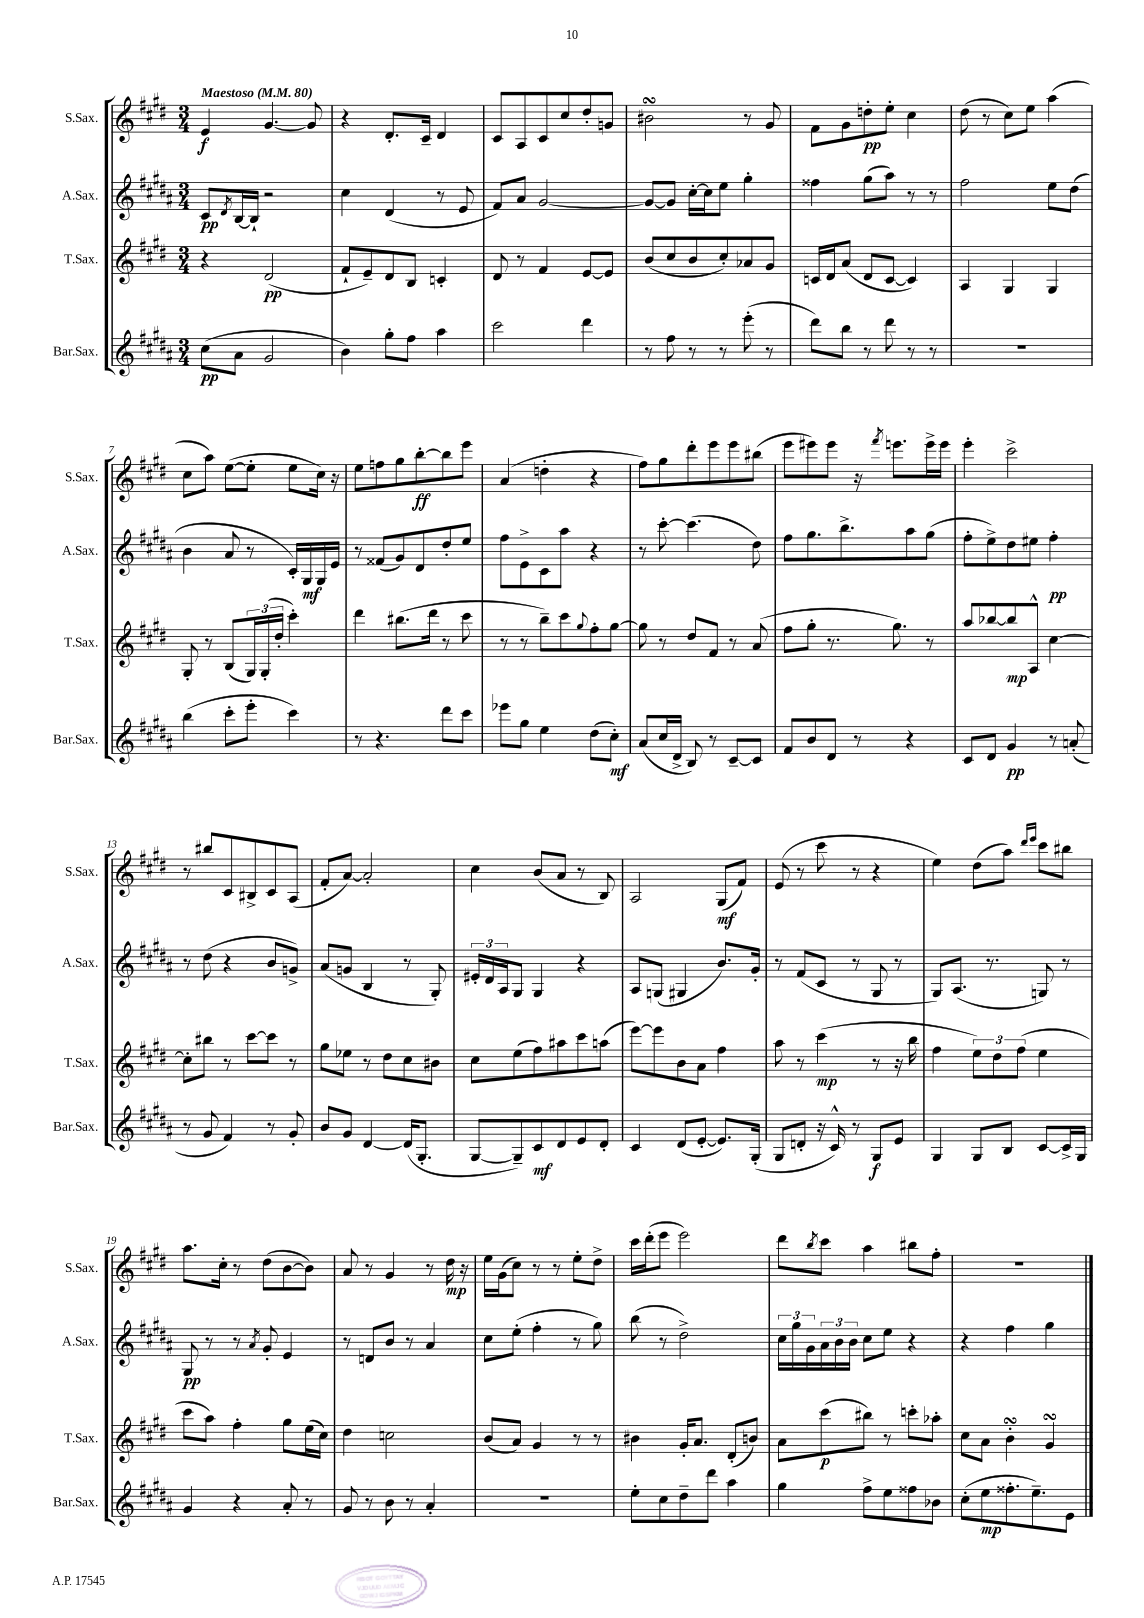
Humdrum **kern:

**kern	**kern	**kern	**kern
*staff4	*staff3	*staff2	*staff1
*clefG2	*clefG2	*clefG2	*clefG2
*k[f#c#g#d#a#]	*k[f#c#g#d#]	*k[f#c#g#d#a#]	*k[f#c#g#d#]
*M3/4	*M3/4	*M3/4	*M3/4
*MM80	*MM80	*MM80	*MM80
(8cc#\L	4r	8c#/L	4e/
.	.	8qd#/	.
8a#\J	.	[16B/L	.
.	.	16B`/]JJ	.
2g#/	(2d#/	2r	[4.g#/
.	.	.	8g#/]
=	=	=	=
4b\)	8f#`/L	4cc#\	4r
.	8e~/)	.	.
8gg#'\L	8d#/	(4d#/	8.d#'/L
8ff#\J	8B/J	.	.
.	.	.	16c#~/Jk
4aa#\	4c'/	8r	4d#/
.	.	8e/	.
=	=	=	=
2ccc#\	8d#/	8f#/L)	8c#/L
.	8r	8a#/J	8A/
.	4f#/	[2g#/	8c#/
.	.	.	8cc#/
4ddd#\	[8e/L	.	8dd#'/
.	8e/]J	.	8g/J
=	=	=	=
8r	(8b/L	8g#/_L	2b#\
8ff#\	8cc#/	8g#/]J	.
8r	8b/	[16cc#'\LL	.
.	.	16cc#\]J	.
8r	8cc#'/)	8ee\J	.
(8eee'\	8a-/	4gg#'\	8r
8r	8g#/J	.	8g#/
=	=	=	=
8ddd#\L)	16c/LL	4ff##\	8f#\L
.	16d#/J	.	.
8bb\J	(8a/J	.	8g#\
8r	8d#/L	(8gg#\L	8dd'\
8ddd#\	[8c/J	8aa#\J)	8ee'\J
8r	4c/])	8r	4cc#\
8r	.	8r	.
=	=	=	=
2.r	4A/	2ff#\	(8dd#\
.	.	.	8r
.	4G#/	.	8cc#\L)
.	.	.	8ee\J
.	4G#/	8ee\L	(4aa\
.	.	(8dd#\J	.
=	=	=	=
(4bb\	8G#'/	4b\	8cc#\L
.	8r	.	8aa\J)
8ccc#'\L	(8B/L	8a#/	([8ee\L
8eee'\J	24G#/L)	8r	8ee'\]J
.	(24G#'/	.	.
.	24dd#'/JJ	.	.
4ccc#\)	4ccc#'\)	16c#'/LL)	8ee\L
.	.	16G#/	.
.	.	16G#/	16cc#\Jk)
.	.	16e/JJ	16r
=	=	=	=
8r	4ddd#\	8r	8ee\L
4.r	.	(8f##/L	8ff\
.	(8.bb#\L	8g#/)	8gg#\
.	.	8d#/	[8bb'\
.	16ddd#\Jk	.	.
8ddd#\L	8r	8dd#'/	8bb\]
8ccc#\J	8ccc#\	8ee/J	8eee\J
=	=	=	=
8eee-\L	8r	8ff#\L	(4a/
8gg#\J	8r	8e^\	.
4ee\	8bb~\L)	8c#\	4dd'\
.	8ccc#\	8aa#\J	.
.	8qqgg#/	.	.
(8dd#\L	8ff#'\	4r	4r
8cc#'\J)	[8gg#\J	.	.
=	=	=	=
(8a#/L	8gg#\]	8r	8ff#\L)
16cc#/L	8r	[8ccc#'\	8gg#\
16d#^/JJ	.	.	.
8B/)	8dd#/L	(4.ccc#\]	8ddd#'\
8r	8f#/J	.	8eee\
[8c#~/L	8r	.	8eee\
8c#/]J	(8a/	8dd#\)	(8bb#\J
=	=	=	=
8f#/L	8ff#\L	8ff#\L	8eee\L
8b/	8gg#'\J	8.gg#\	8eee#\)
8d#/J	8.r	.	8eee#\J
.	.	8.bb^\	.
8r	.	.	16r
.	.	.	8qfff#/
.	8.gg#\)	.	8.eee\L
4r	.	8aa#\	.
.	8r	(8gg#\J	16eee^\L
.	.	.	16eee\JJ
=	=	=	=
8c#/L	8aa/L	8ff#'\L	4eee'\
8d#/J	[8bb-/	8ee^\)	.
4g#/	8bb-/]	8dd#\	2ccc#^\
.	8A^^/J	8ee#\J	.
8r	[4cc#\	4ff#'\	.
(8a'/	.	.	.
=	=	=	=
8r	8cc#'\]L	8r	8r
8g#/	8bb#\J	(8dd#\	8bb#/L
4f#/)	8r	4r	8c#/
.	[8ccc#\L	.	8B#^/
8r	8ccc#\]J	8b/L	8c#/
8g#'/	8r	8g^/J)	(8A/J
=	=	=	=
8b/L	8gg#\L	(8a#/L	8f#'/L
8g#/J	8ee-\J	8g/J	[8a/J)
[4d#/	8r	4B/	2a'/]
.	8dd#\L	.	.
(16d#/]LK	8cc#\	8r	.
8.G#'/J	.	.	.
.	8b#\J	8G#'/)	.
=	=	=	=
[8G#/L	8cc#\L	24e#'/LL	4cc#\
.	.	24d#/	.
.	.	24A#/J	.
8G#~/])	(8ee\	8G#/J	.
8c#/	8ff#\)	4G#/	(8b/L
8d#/	8aa#\	.	8a/J
8e/	8ccc#\	4r	8r
8d#'/J	(8aa\J	.	8B/)
=	=	=	=
4c#/	[8eee\L)	8A#/L	2A/
.	8eee\]	(8G/J	.
(8d#/L	8b\	4G#/	.
[8e'/J	8a\J	.	.
8.e/]L)	4ff#\	8.b/L)	(8G#/L
.	.	.	8f#/J)
(16G#'/Jk	.	16g#'/Jk	.
=	=	=	=
8G#/L	8aa\	8r	(8e/
8d'/J	8r	(8f#/L	8r
16r	(4ccc#\	8c#/J	8ccc#\
16c#^^/)	.	.	.
8r	.	8r	8r
8G#/L	8r	8G#/	4r
8e/J	16r	8r	.
.	16bb\	.	.
=	=	=	=
4G#/	4ff#\	8G#/L)	4ee\)
.	.	(8.A#/J	.
8G#/L	12ee\L)	.	(8dd#\L
.	.	8.r	.
.	12dd#\	.	.
8B/J	.	.	8aa\J)
.	(12ff#\J	.	.
.	.	.	16qqddd#/LL
.	.	.	16qqeee/JJ
[8c#/L	4ee\	8G/)	8ccc#\L
16c#^/]L	.	8r	8bb#\J
16G#/JJ	.	.	.
=	=	=	=
4g#/	8ccc#\L	8G#/	8.aa\L
.	8aa\J)	8r	.
.	.	.	16cc#'\Jk
4r	4ff#'\	8r	8r
.	.	8qa#/	.
.	.	8g#'/	(8dd#\L
8a#'/	8gg#\L	4e/	[8b\
8r	(16ee\L	.	8b\]J)
.	16cc#\JJ)	.	.
=	=	=	=
8g#/	4dd#\	8r	8a/
8r	.	8d/L	8r
8b\	2cc\	8b/J	4g#/
8r	.	8r	.
4a#'/	.	4a#/	8r
.	.	.	16dd#\
.	.	.	16r
=	=	=	=
2.r	(8b/L	8cc#\L	16ee\LL
.	.	.	(16g#\J
.	8a/J)	(8ee'\J	8cc#\J)
.	4g#/	4ff#'\	8r
.	.	.	8r
.	8r	8r	8ee'\L
.	8r	8gg#\)	8dd#^\J
=	=	=	=
8ee'\L	4b#\	(8bb\	16ccc#\LL
.	.	.	(16ddd#'\J
8cc#\	.	8r	8eee\J
8dd#~\	16g#'/LK	2dd#^\)	2eee\)
.	8.a/J	.	.
8ddd#\J	.	.	.
4aa#\	(8d#'/L	.	.
.	8b/J)	.	.
=	=	=	=
4gg#\	8a\L	24cc#\LL	8ddd#\L
.	.	24gg#\	.
.	.	24g#\	.
.	.	.	8qbb/
.	(8ccc#\	24a#\	8ccc#\J
.	.	24b\	.
.	.	24b\JJ	.
8ff#^\L	8bb#\J)	8cc#\L	4aa\
8ee\	8r	8ee\J	.
8ff##\	8ccc'\L	4r	8bb#\L
8b-\J	8aa-'\J	.	8ff#'\J
=	=	=	=
(8cc#'\L	8cc#\L	4r	2.r
8ee\	8a\J	.	.
8.ff##'\	4b'\	4ff#\	.
8.ee~\)	.	.	.
.	4g#/	4gg#\	.
8e\J	.	.	.
==	==	==	==
*-	*-	*-	*-
